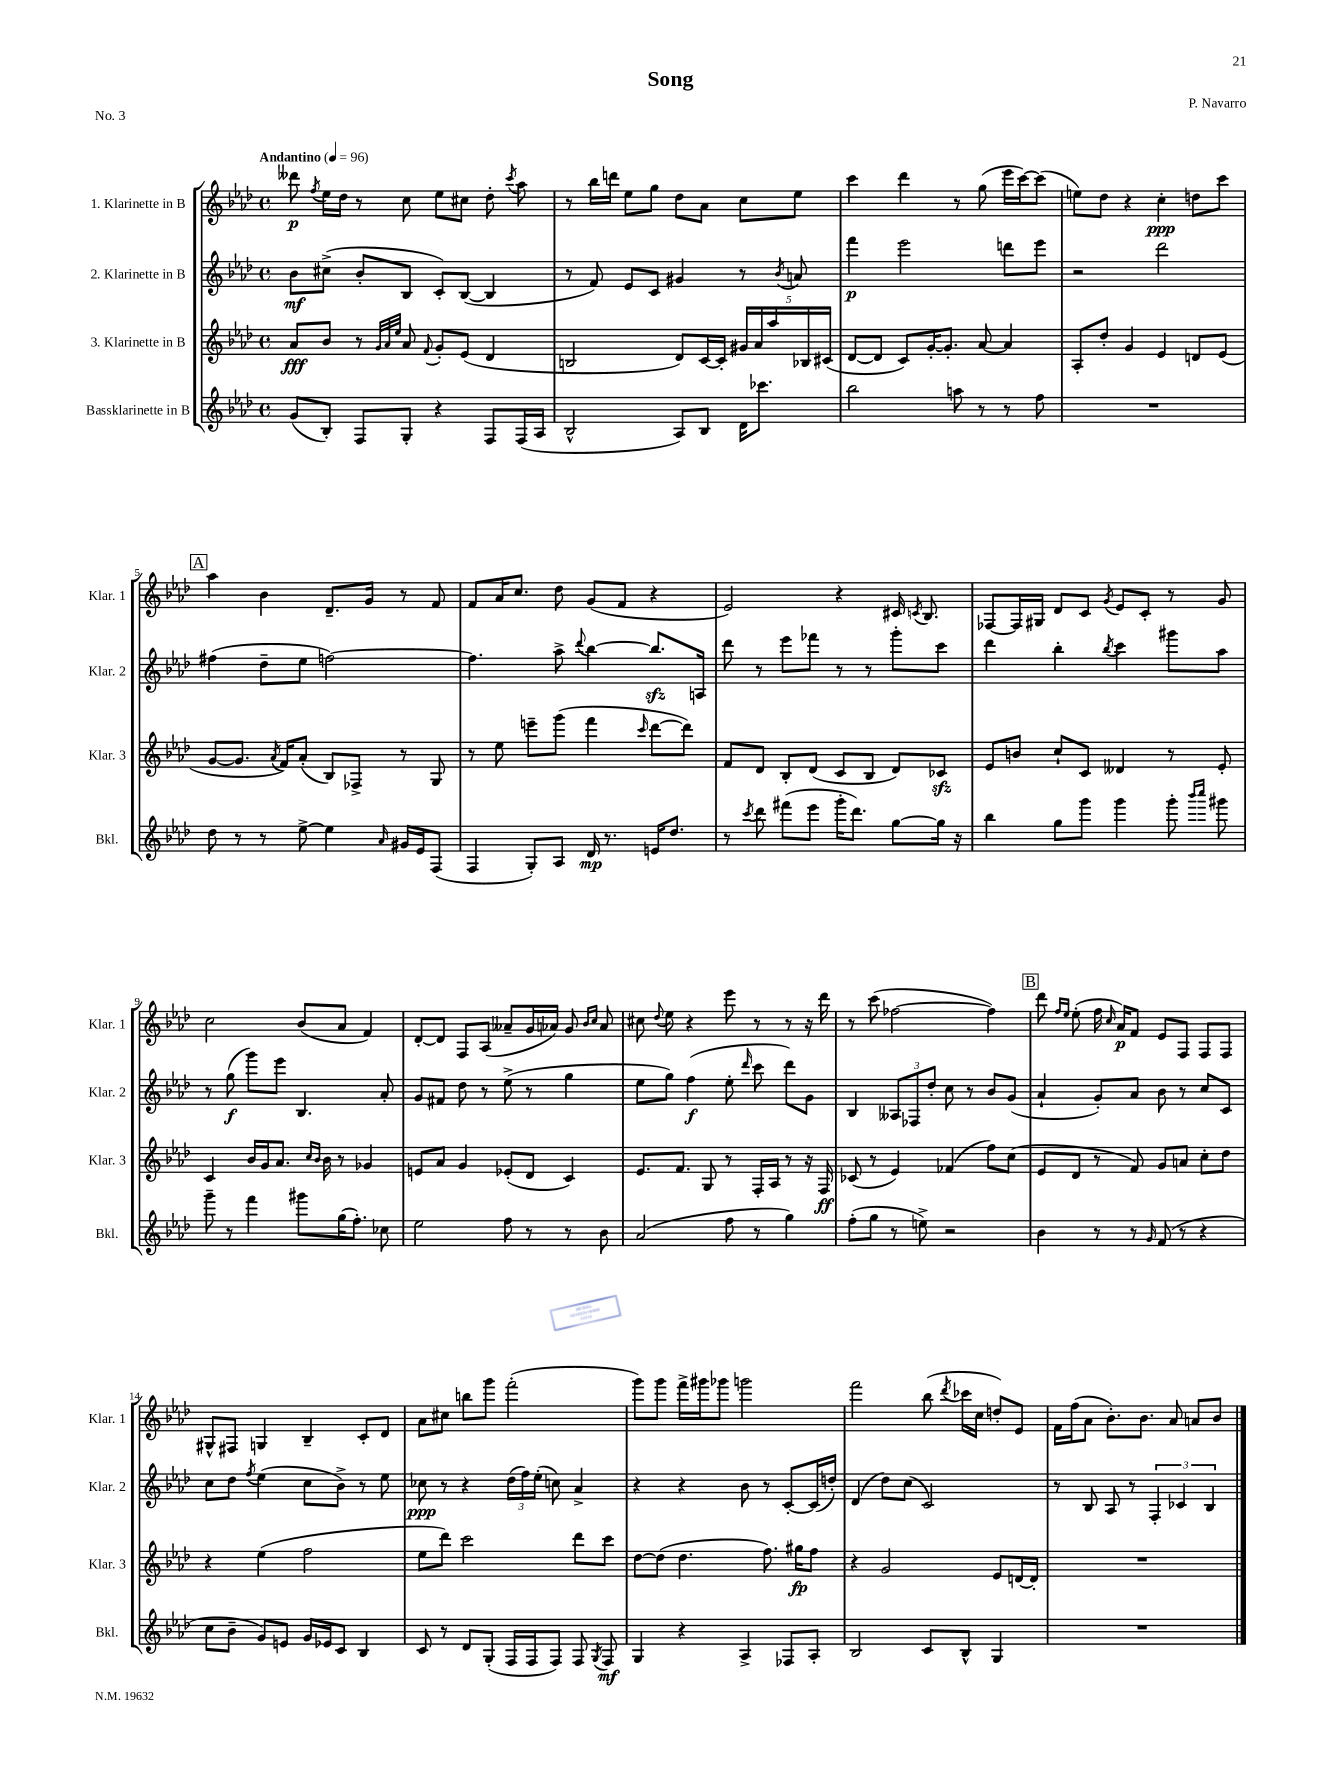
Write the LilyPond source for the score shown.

\header { title = "Song" composer = "P. Navarro" piece = "No. 3" }
<<
\new StaffGroup <<
\new Staff = "s0" \with { instrumentName = "1. Klarinette in B" shortInstrumentName = "Klar. 1" } {
    \clef treble \key aes \major \defaultTimeSignature \time 4/4 \tempo "Andantino" 4 = 96
    \autoBeamOff deses'''8\p \acciaccatura { f''8 } ees''16[ des''16] r8 c''8 ees''8[ cis''8] des''8-. \acciaccatura { c'''8 } aes''8 |
    r8 bes''16[ d'''16] ees''8[ g''8] des''8[ aes'8] c''8[ ees''8] |
    c'''4 des'''4 r8 g''8( ees'''16[ c'''16~) c'''8]( |
    e''8[) des''8] r4 c''4-.\ppp d''8[ c'''8] |
    \mark \markup { \box "A" } aes''4 bes'4 des'8.[-- g'16] r8 f'8 |
    f'8[ aes'16 c''8.] des''8 g'8[( f'8] r4 |
    ees'2) r4 cis'16 \acciaccatura { c'8 } bes8. |
    fes8[~ fes16 gis16] des'8[ c'8] \acciaccatura { g'8 } ees'8[ c'8]-. r8 g'8 |
    c''2 bes'8[( aes'8] f'4) |
    des'8[~-. des'8] f8[ aes8]( aeses'8[-- g'16 aes'16]) g'8 \grace { bes'16[ c''16] } aes'8 |
    cis''8 \appoggiatura { des''8 } ees''8 r4 ees'''8 r8 r8 r16 des'''16 |
    r8 c'''8( fes''2~ fes''4) |
    \mark \markup { \box "B" } des'''8 \grace { f''16[ ees''16] } ees''8-.( f''16 \grace { c''16 } aes'16[\p) f'8] ees'8[ f8] f8[ f8] |
    gis8[-^ fis8] g4 bes4-- c'8[-. des'8] |
    aes'8[ cis''8] b''8[ g'''8] f'''2-.( |
    g'''8[) g'''8] f'''16[-> gis'''16 ges'''8] g'''2 |
    f'''2 bes''8( \acciaccatura { des'''8 } ces'''16[ c''16] d''8[-.) ees'8] |
    f'16[ f''16( aes'8] bes'8.[-.) bes'8.] aes'8 a'8[ bes'8] \bar "|." |
}
\new Staff = "s1" \with { instrumentName = "2. Klarinette in B" shortInstrumentName = "Klar. 2" } {
    \clef treble \key aes \major \defaultTimeSignature \time 4/4
    \autoBeamOff bes'8[\mf cis''8]->( bes'8[-. bes8] c'8[-.) bes8]~( bes4 |
    r8 f'8) ees'8[ c'8] gis'4 r8 \acciaccatura { bes'8 } a'8 |
    f'''4\p ees'''2 d'''8[ ees'''8] |
    r2 des'''2 |
    \mark \markup { \box "A" } fis''4( des''8[-- ees''8] f''2~) |
    f''4. aes''8-> \appoggiatura { des'''8 } bes''4~ bes''8.[\sfz a16] |
    des'''8 r8 ees'''8[ fes'''8] r8 r8 g'''8[-. c'''8] |
    des'''4 bes''4-. \acciaccatura { bes''8 } c'''4 gis'''8[ aes''8] |
    r8 g''8\f( g'''8[) ees'''8] bes4. aes'8-. |
    g'8[ fis'8] des''8 r8 ees''8->( r8 g''4 |
    ees''8[ g''8]) f''4\f( ees''8-. \grace { des'''16 } c'''8 des'''8[) g'8] |
    bes4 \tuplet 3/2 { aeses8[ fes8 des''8]-. } c''8 r8 bes'8[ g'8]( |
    \mark \markup { \box "B" } aes'4-! g'8[-.) aes'8] bes'8 r8 c''8[ c'8] |
    c''8[ des''8] \acciaccatura { f''8 } ees''4( c''8[ bes'8]->) r8 ees''8 |
    ces''8\ppp r8 r4 \tuplet 3/2 { des''16[( f''16) ees''16]-.( } c''8) aes'4-> |
    r4 r4 bes'8 r8 c'8[~-. c'16( d''16]-.) |
    des'4( des''8[) c''8]( c'2) |
    r8 bes8 aes8 r8 \tuplet 3/2 { f4-. ces'4 bes4 } \bar "|." |
}
\new Staff = "s2" \with { instrumentName = "3. Klarinette in B" shortInstrumentName = "Klar. 3" } {
    \clef treble \key aes \major \defaultTimeSignature \time 4/4
    \autoBeamOff aes'8[\fff bes'8] r8 \grace { g'32[ aes'32 ees''32] } aes'8 \appoggiatura { f'8 } g'8[-. ees'8]( des'4 |
    b2 des'8[) c'16~ c'16]-. \tuplet 5/4 { gis'16[ aes'16 aes''16 bes16 cis'16]( } |
    des'8[~ des'8] c'8[) g'16~-. g'8.]-. aes'8~ aes'4 |
    aes8[-. des''8]-. g'4 ees'4 d'8[ ees'8]( |
    \mark \markup { \box "A" } g'8[~ g'8.] \acciaccatura { aes'8 } f'16[) aes'8]-.( bes8[) fes8]-> r8 g8 |
    r8 ees''8 e'''8[-- g'''8]( f'''4 \grace { c'''16 } des'''8[~ des'''8]) |
    f'8[ des'8] bes8[-. des'8]( c'8[ bes8] des'8[) ces'8]\sfz |
    ees'8[ b'8] c''8[-! c'8] deses'4 r8 ees'8-. |
    c'4 bes'16[ g'16 aes'8.] \grace { c''16[ bes'16] } bes'16 r8 ges'4 |
    e'8[ aes'8] g'4 ees'8[-.( des'8] c'4) |
    ees'8.[ f'8.] g8 r8 f16[-. aes16] r8 r16 f16\ff |
    ces'8( r8 ees'4) fes'4( f''8[) c''8]( |
    \mark \markup { \box "B" } ees'8[ des'8] r8 f'8) g'8[ a'8] c''8[-. des''8] |
    r4 ees''4( f''2 |
    ees''8[ des'''8]) c'''2 des'''8[ c'''8] |
    des''8[~ des''8]( des''4. f''8.) gis''16[\fp f''8] |
    r4 g'2 ees'8[ d'16~ d'16]-. |
    R1 \bar "|." |
}
\new Staff = "s3" \with { instrumentName = "Bassklarinette in B" shortInstrumentName = "Bkl." } {
    \clef treble \key aes \major \defaultTimeSignature \time 4/4
    \autoBeamOff g'8[( bes8]-.) f8[ g8]-. r4 f8[ f16( aes16] |
    bes2-^ aes8[) bes8] des'16[ ces'''8.] |
    bes''2 a''8 r8 r8 f''8 |
    R1 |
    \mark \markup { \box "A" } des''8 r8 r8 ees''8~-> ees''4 \grace { aes'16 } gis'16[ ees'16 f8]( |
    f4 g8[-.) aes8] des'16\mp r8. e'16[ des''8.] |
    r8 \acciaccatura { c'''8 } des'''8 fis'''8[( ees'''8] g'''16[-. des'''8.]) g''8[~ g''16] r16 |
    bes''4 g''8[ g'''8] g'''4 g'''8-. \grace { bes'''16[ c''''16] } gis'''8 |
    g'''8-- r8 f'''4 gis'''8[ g''16( f''8.]-.) ces''8 |
    ees''2 f''8 r8 r8 bes'8 |
    aes'2( f''8 r8 g''4) |
    f''8[-.( g''8] r8 e''8->) r2 |
    \mark \markup { \box "B" } bes'4 r8 r8 \grace { g'16 } f'8( r8 r4 |
    c''8[ bes'8]-- g'8[) e'8] g'16[ ees'16 c'8] bes4 |
    c'8 r8 des'8[ g8]-.( f16[ f16 f8]) f8 \acciaccatura { g8 } f8\mf |
    g4 r4 aes4-> fes8[ aes8]-. |
    bes2 c'8[ bes8]-^ g4 |
    R1 \bar "|." |
}
>>
>>
